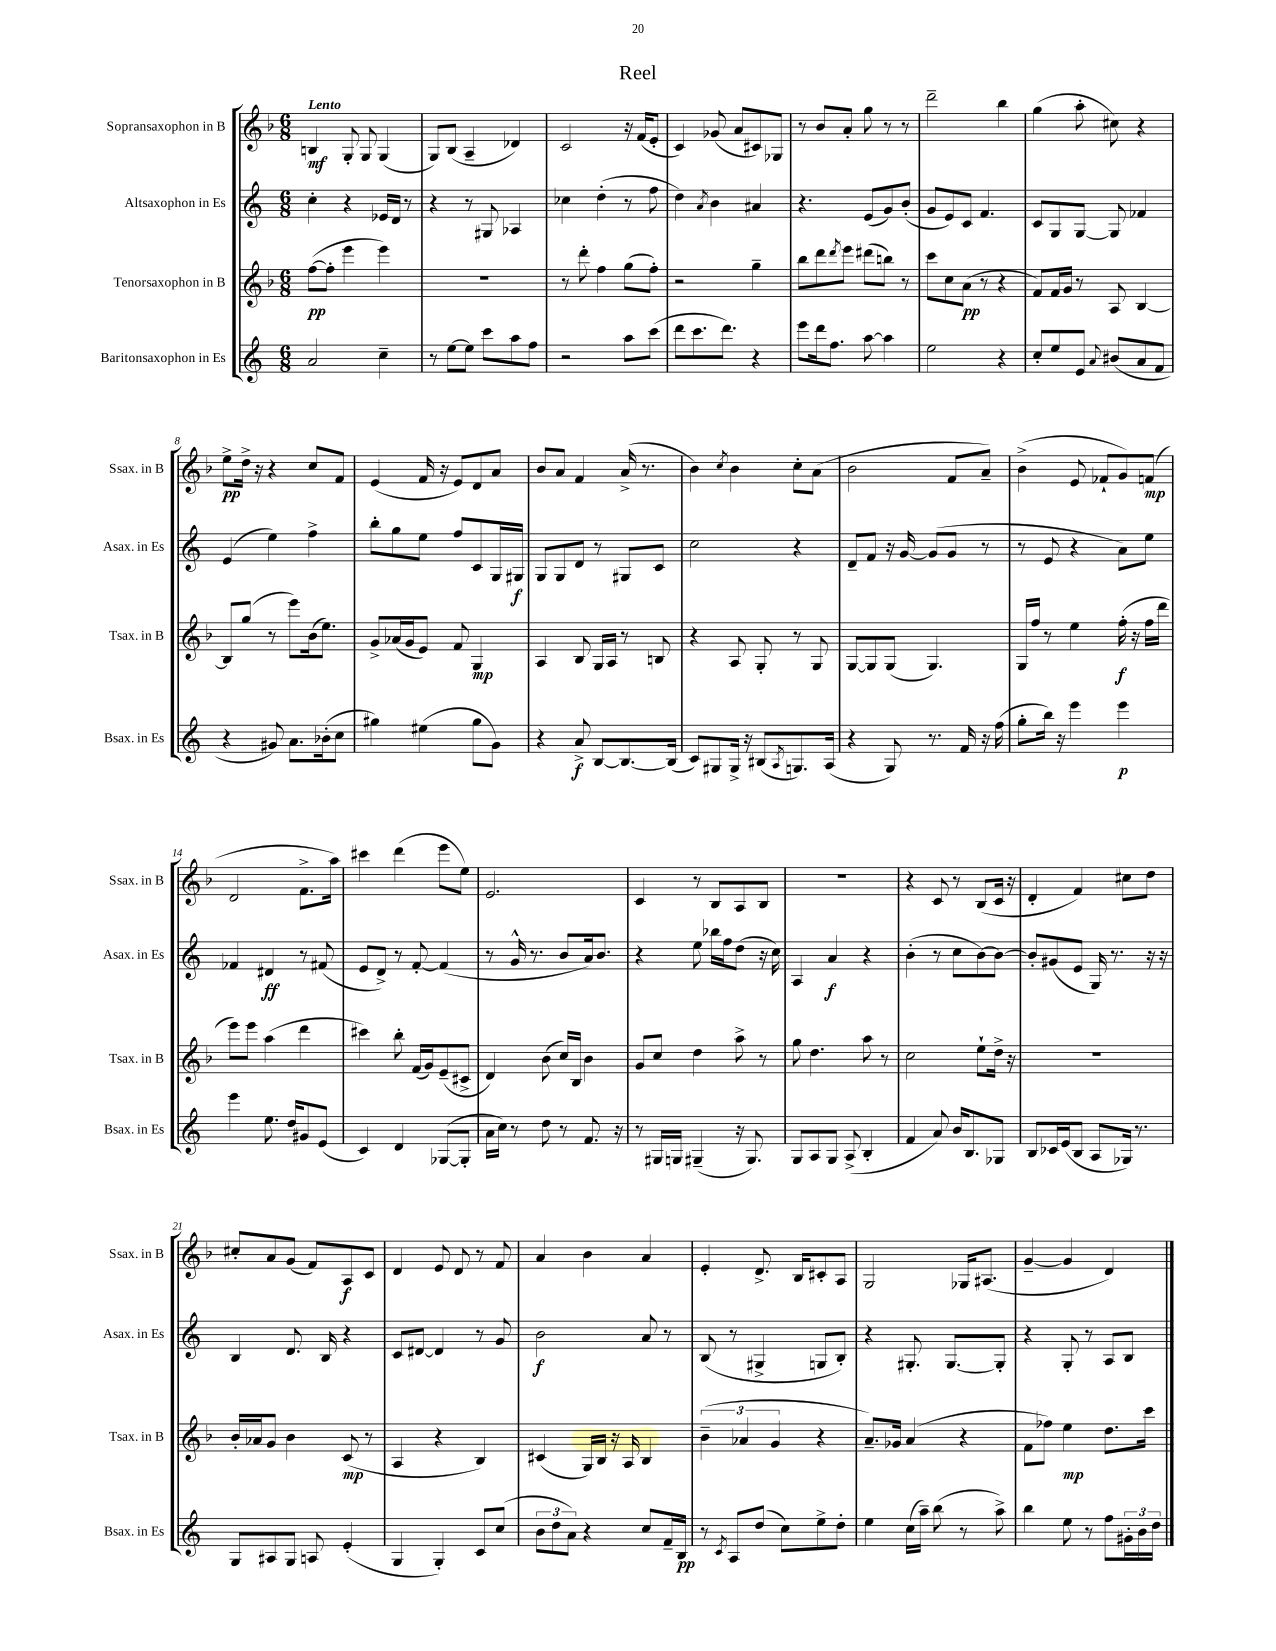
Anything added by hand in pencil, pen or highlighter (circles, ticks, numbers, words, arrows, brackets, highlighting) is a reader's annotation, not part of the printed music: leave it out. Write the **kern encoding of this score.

**kern	**kern	**kern	**kern
*staff4	*staff3	*staff2	*staff1
*clefG2	*clefG2	*clefG2	*clefG2
*k[]	*k[b-]	*k[]	*k[b-]
*M6/8	*M6/8	*M6/8	*M6/8
2a/	([8ff\L	4cc'\	4B/
.	8ff'\]J	.	.
.	4eee\	4r	8G'/
.	.	.	8G/
4cc~\	4eee\)	16e-/LL	(4G/
.	.	16d/JJ	.
.	.	8r	.
=	=	=	=
8r	2.r	4r	8G/L)
[8ee\L	.	.	(8B-/J
8ee\]J	.	8r	4A~/
8ccc\L	.	8G#/	.
8aa\	.	4A-/	4d-/)
8ff\J	.	.	.
=	=	=	=
2r	8r	4cc-\	2c/
.	8ddd'\	.	.
.	4ff\	(4dd'\	.
8aa\L	(8gg\L	8r	16r
.	.	.	(16f/LK
(8ccc\J	8ff'\J)	8ff\	8e'/J
=	=	=	=
8ddd\L	2r	4dd\)	4c/)
8.ccc\	.	.	.
.	.	8qa/	.
.	.	4b\	(8g-/
8.ddd\J)	.	.	.
.	.	.	8a/L
4r	4gg~\	4a#/	8c#/)
.	.	.	8G-/J
=	=	=	=
8eee\L	8bb-\L	4.r	8r
16ddd\k	8ddd\	.	8b-/L
8.ff\J	.	.	.
.	8qddd/	.	.
.	8eee\J	.	8a'/J
[8aa\	(8ddd#\L	(8e/L	8gg\
4aa\]	8bb\J)	8g/)	8r
.	8r	(8b'/J	8r
=	=	=	=
2ee\	8ccc\L	8g/L	2ddd~\
.	8cc\	8e/)	.
.	(8a\J	8c/J	.
.	8r	4.f/	.
4r	4r	.	4bb-\
=	=	=	=
8cc'/L	8f/L)	8c/L	(4gg\
8ee/	16f/L	8G/	.
.	16g/JJ	.	.
8e/J	8r	[8G/J	8aa'\
8qqa/	.	.	.
(8b#/L	8A/	8G/]	8cc#\)
8a/	[4B-/	4f-/	4r
8f/J	.	.	.
=	=	=	=
4r	8B-/]L	(4e/	8ee^\L
.	(8gg/J	.	16dd^\Jk
.	.	.	16r
8g#/)	8r	4ee\)	4r
8.a\L	8eee\L)	.	.
.	(16b-\k	4ff^\	8cc/L
(16b-'\k	8.ee\J)	.	.
8cc\J	.	.	8f/J
=	=	=	=
4gg#\)	8g^/L	8bb'\L	(4e/
.	(16a-/L	8gg\	.
.	16g/J	.	.
(4ee#\	8e/J)	8ee\J	16f/
.	.	.	16r
.	8f/	8ff/L	8e/L)
8gg#\L	4G/	8c/	8d/
8g\J)	.	16G/L	8a/J
.	.	16G#/JJ	.
=	=	=	=
4r	4A/	8G/L	8b-/L
.	.	8G/	8a/J
8a^/	8B-/	8d/J	4f/
[8B/L	16G/LL	8r	.
.	16A/JJ	.	.
8.B/_	8r	8G#/L	(16a^/
.	.	.	8.r
.	8B/	8c/J	.
(16B/]Jk	.	.	.
=	=	=	=
8c/L)	4r	2cc\	4b-\)
8G#/	.	.	.
.	.	.	8qcc/
16G#^/Jk	8A/	.	4b-\
16r	.	.	.
(8B#/L	8G'/	.	.
8qA/	.	.	.
8.G/)	8r	4r	8cc'\L
.	8G/	.	(8a\J
(16A/Jk	.	.	.
=	=	=	=
4r	[8G/L	8d~/L	2b-\
.	8G/]	8f/J	.
8G/)	(8G/J	16r	.
.	.	[16g/	.
8.r	4.G/)	(8g/]L	.
.	.	8g/J	8f/L
16f/	.	.	.
16r	.	8r	8a~/J)
(16ff\	.	.	.
=	=	=	=
8gg'\L	16G/LL	8r	(4b-^\
.	16ff/JJ	.	.
16bb\Jk)	8r	8e/	.
16r	.	.	.
4eee\	4ee\	4r	8e/
.	.	.	8f-`/L
4eee\	(16ff'\	8a\L)	8g/)
.	16r	.	.
.	16ff\LL	8ee\J	(8f/J
.	16ddd\JJ	.	.
=	=	=	=
4eee\	8eee\L)	4f-/	2d/
.	8eee\J	.	.
8.ee\	(4aa\	4d#/	.
16dd/LK	.	.	.
8g#/	4ddd\	8r	8.f^\L
(8e/J	.	(8f#/	.
.	.	.	16aa\Jk)
=	=	=	=
4c/)	4ccc#\)	8e/L	4ccc#\
.	.	8d^/J)	.
4d/	8bb-'\	8r	(4ddd\
.	(16f/LL	[8f'/	.
.	16g/J)	.	.
([8G-/L	(8e~/	(4f/]	8eee\L
8G-'/]J	8c#^/J	.	8ee\J)
=	=	=	=
16a\LL	4d/)	8r	2.e/
16cc\JJ)	.	.	.
8r	.	16g^^/	.
.	.	8.r	.
8dd\	(8b-\	.	.
8r	16cc/LL)	8b/L	.
.	16B-/JJ	.	.
8.f/	4b-\	16a/k)	.
.	.	8.b/J	.
16r	.	.	.
=	=	=	=
8r	8g/L	4r	4c/
16G#/LL	8cc/J	.	.
16G/JJ	.	.	.
(4G#~/	4dd\	8ee\	8r
.	.	16bb-\LL	8B-/L
.	.	16ff\J	.
16r	8aa^\	(8dd\J	8A/
8.G#/)	.	.	.
.	8r	16r	8B-/J
.	.	16cc\)	.
=	=	=	=
8G/L	8gg\	4A/	2.r
8A/	4.dd\	.	.
8G/J	.	4a/	.
(8A^/	.	.	.
4B'/	8aa\	4r	.
.	8r	.	.
=	=	=	=
4f/	2cc\	(4b'\	4r
8a/)	.	8r	8c/
16b/LK	.	8cc\L	8r
8.B/	.	.	.
.	8ee`\L	[8b\)	(8B-/L
8G-/J	16dd^\Jk	8b\_J	16c/Jk
.	16r	.	16r
=	=	=	=
8B/L	2.r	8b'/]L	4d'/
16c-/L	.	(8g#/	.
(16e/J	.	.	.
8B/J	.	8e/J	4f/)
8A/L	.	16G/)	.
.	.	8.r	.
16G-/Jk)	.	.	8cc#\L
8.r	.	.	.
.	.	16r	8dd\J
.	.	16r	.
=	=	=	=
8G/L	16b-'/LL	4B/	8cc#'/L
.	16a-/J	.	.
8A#/	8g/J	.	8a/
8G/J	4b-\	8.d/	(8g/J
8A/	.	.	8f/L)
.	.	16B/	.
(4e'/	(8c/	4r	8A/
.	8r	.	8c/J
=	=	=	=
4G/	4A/	8c/L	4d/
.	.	[8d#/J	.
4G'/)	4r	4d#/]	8e/
.	.	.	8d/
8c/L	4B-/)	8r	8r
(8cc/J	.	8g/	8f/
=	=	=	=
12b\L	(4c#/	2b\	4a/
12dd\	.	.	.
12a\J)	.	.	.
4r	16G/LL)	.	4b-\
.	16B-/JJ	.	.
.	16r	.	.
.	16A/	.	.
8cc/L	4B-/	8a/	4a/
16f~/L	.	8r	.
16B/JJ	.	.	.
=	=	=	=
8r	(6b-~\	(8B/	4e'/
8qc/	.	.	.
8A/L	.	8r	.
.	6a-/	.	.
(8dd/J	.	4G#^/	8.d^/
.	6g/	.	.
8cc\L)	.	.	.
.	.	.	16B-/LK
8ee^\	4r	8G/L	8c#'/
8dd'\J	.	8B'/J)	8A/J
=	=	=	=
4ee\	8.a~/L)	4r	2G/
.	16g-/Jk	.	.
(16cc\LL	(4a/	8.G#'/	.
16aa~\JJ)	.	.	.
(8bb\	.	.	.
.	.	[8.G#/L	.
8r	4r	.	16G-/LK
.	.	.	(8.A#/J
8aa^\)	.	8G#'/]J	.
=	=	=	=
4bb\	8f\L	4r	[4g~/
.	8ff-\J)	.	.
8ee\	4ee\	8G'/	4g/]
8r	.	8r	.
8ff\L	8.dd\L	8A/L	4d/)
24g#'\L	.	8B/J	.
24b\	.	.	.
.	16ccc\Jk	.	.
24dd\JJ	.	.	.
==	==	==	==
*-	*-	*-	*-
